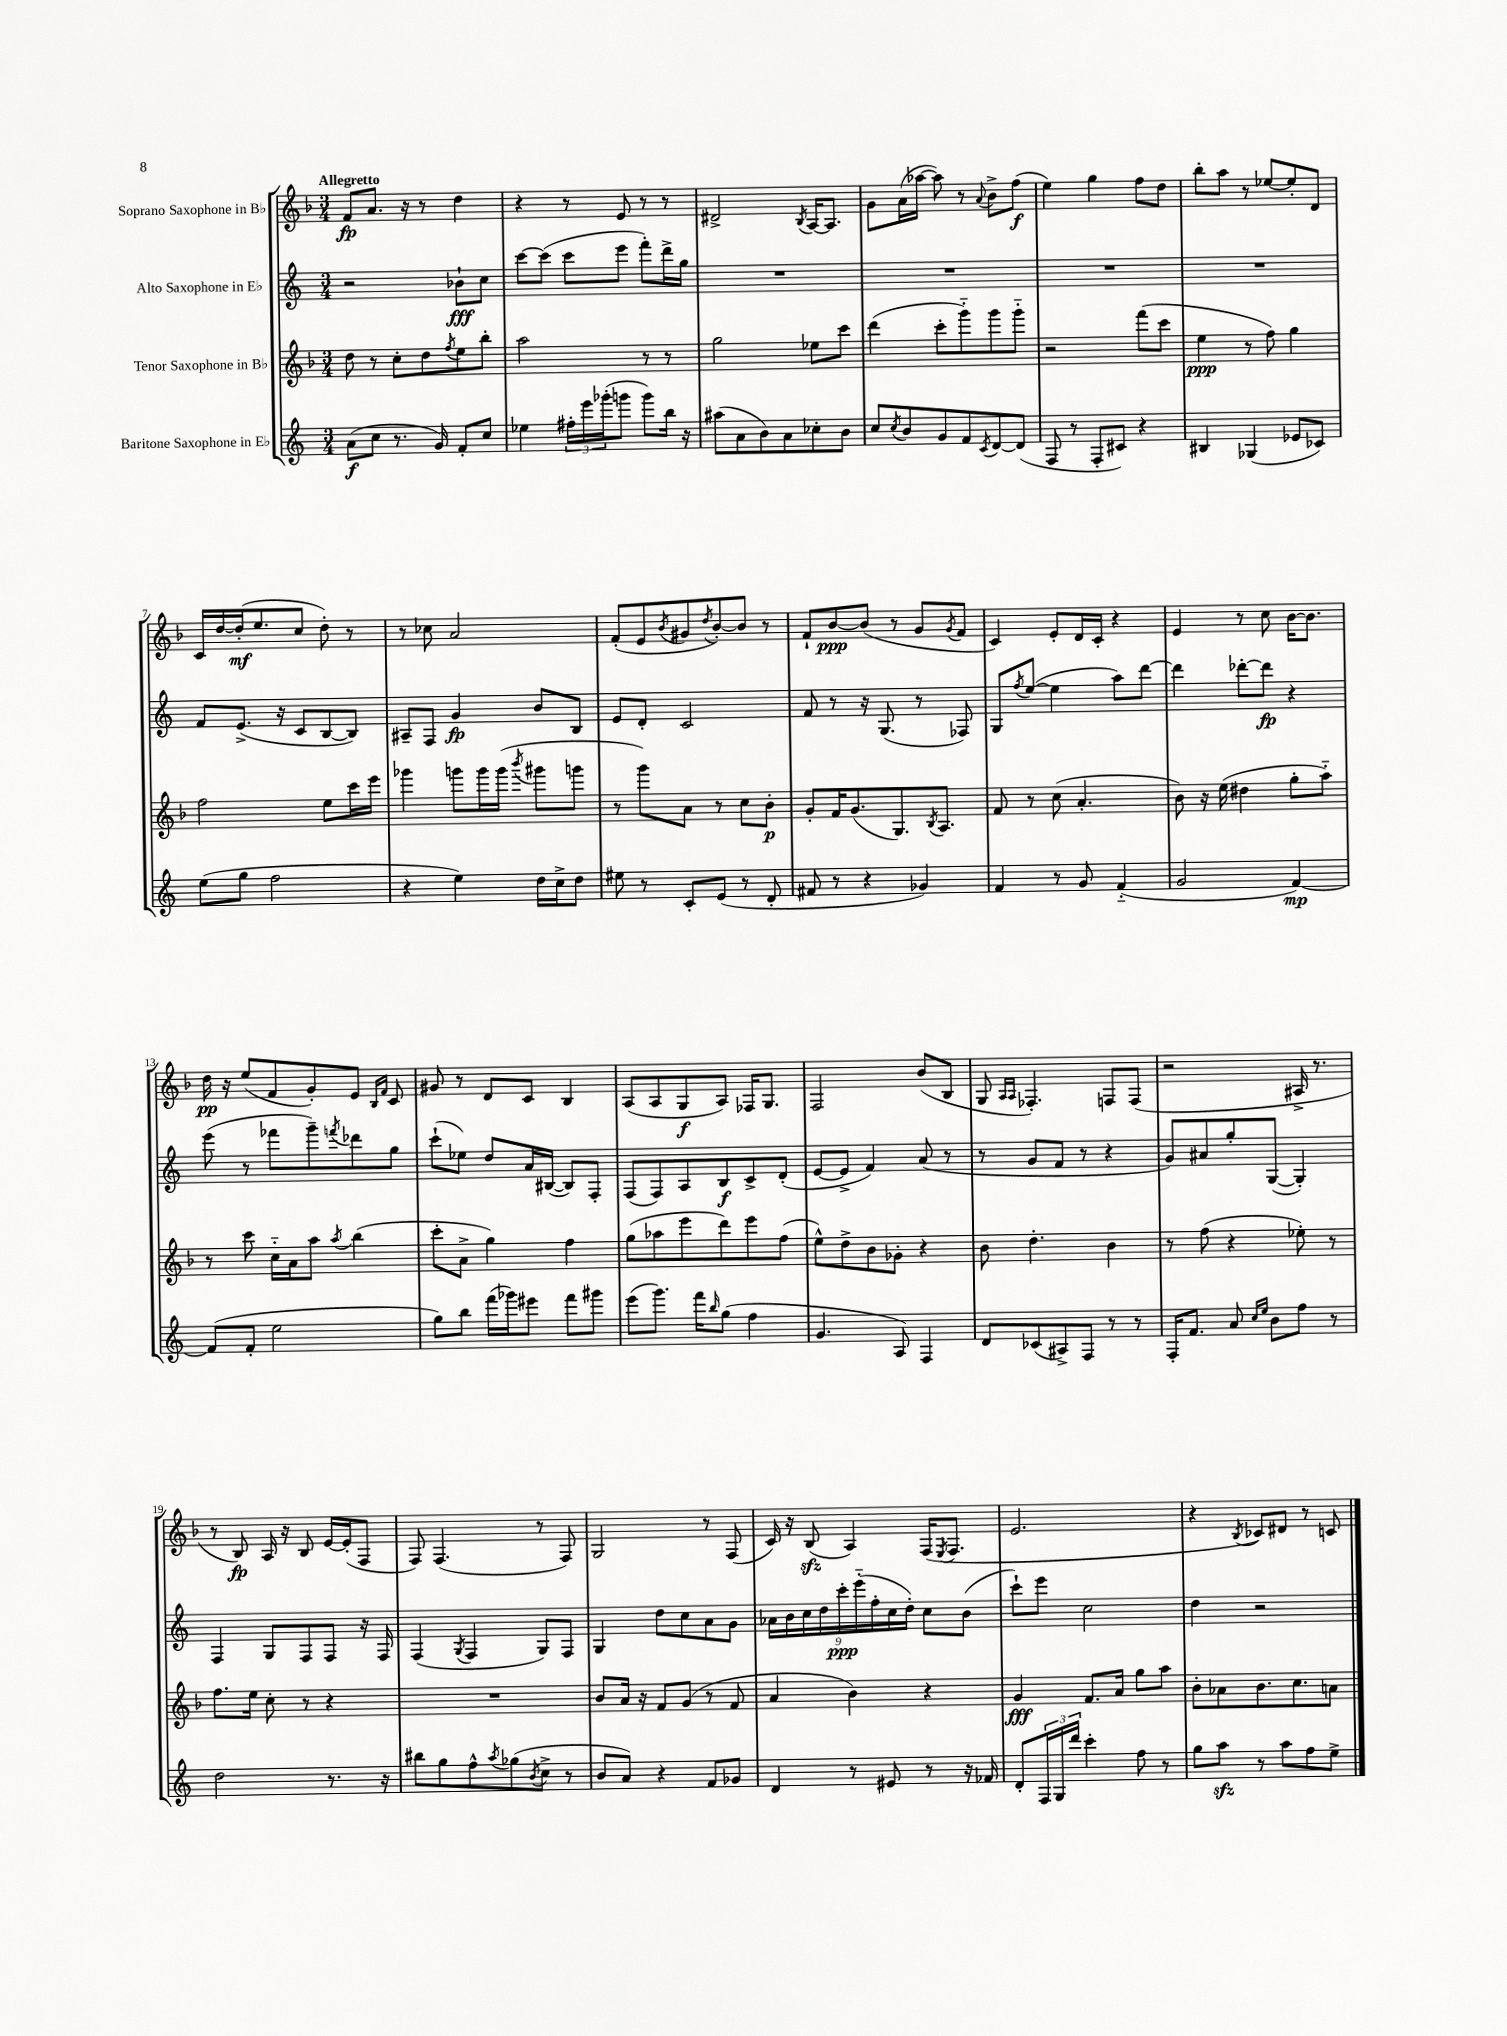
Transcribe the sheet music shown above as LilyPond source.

<<
\new StaffGroup <<
\new Staff = "s0" \with { instrumentName = "Soprano Saxophone in Bb" } {
    \clef treble \key f \major \numericTimeSignature \time 3/4 \tempo "Allegretto"
    f'8\fp a'8. r16 r8 d''4 |
    r4 r8 e'8 r8 r8 |
    dis'2-> \acciaccatura { bes8 } a16~ a8. |
    g'8 a'16( aes''16~ aes''8) r8 \appoggiatura { a'8 } bes'8-> f''8\f( |
    e''4) g''4 f''8 d''8 |
    bes''8-. a''8 r8 ees''8~ ees''8-. d'8 |
    c'16 d''16~ d''16-.\mf( e''8. c''8 d''8-.) r8 |
    r8 ces''8 a'2 |
    f'8-.( e'8 \acciaccatura { bes'8 } gis'8 \acciaccatura { d''8 } bes'8~-.) bes'8 r8 |
    f'8-! bes'8~\ppp bes'8( r8 g'8 \acciaccatura { g'8 } f'8 |
    c'4) e'8-. d'16 c'16-. r4 |
    e'4 r8 c''8 bes'16~ bes'8. |
    d''16\pp r16 e''8( f'8 g'8-.) e'8 \grace { bes16 f'16 } c'8 |
    gis'8 r8 d'8 c'8 bes4 |
    a8( a8 g8\f a8) fes16 g8. |
    f2 bes'8( bes8 |
    g8 \grace { a16 a16 } fes4.-.) f8 f8( |
    r2 ais16-> r8. |
    r8 bes8\fp) a16 r16 bes8 e'16~ e'16-.( f8 |
    f8) f4.( r8 f8) |
    g2 r8 f8( |
    c'16) r16 bes8\sfz( a4) f16( \acciaccatura { e8 } f8. |
    e'2. |
    r4 \acciaccatura { bes8 } ces'8) dis'8 r8 c'8 \bar "|." |
}
\new Staff = "s1" \with { instrumentName = "Alto Saxophone in Eb" } {
    \clef treble \key c \major \numericTimeSignature \time 3/4
    r2 bes'8-!\fff c''8 |
    c'''8~ c'''8( c'''8 e'''8 f'''8-.) d'''16-> g''16 |
    R2. |
    R2. |
    R2. |
    R2. |
    f'8 e'8.->( r16 c'8 b8~ b8) |
    ais8-- f8 g'4\fp b'8 b8 |
    e'8 d'8-. c'2 |
    f'8 r8 r16 g8.( r8 fes8) |
    g8 \acciaccatura { f''8 } e''8~( e''4 a''8) d'''8~ |
    d'''4 des'''8~-. des'''8\fp r4 |
    e'''8( r8 fes'''8 g'''8--) \acciaccatura { f'''8 } des'''8 g''8 |
    c'''8-!( ees''8) d''8 a'16 bis16~( bis8) f8-. |
    f8( f8) a8 b8\f c'8-> d'8-.( |
    e'8~ e'8-> f'4) a'8( r8 |
    r8 g'8 f'8 r8 r4 |
    g'8) ais'8 g''8-. g8~( g4-.) |
    f4 g8 f8 f8 r16 f16 |
    f4( \acciaccatura { g8 } f4 g8) f8 |
    g4 d''8 c''8 a'8 g'8 |
    \tuplet 9/8 { aes'16 b'16 c''16 d''16 c'''16-.\ppp e'''16-_( f''16-. c''16 d''16-.) } c''8 b'8( |
    c'''8-!) e'''8 c''2 |
    d''4 r2 \bar "|." |
}
\new Staff = "s2" \with { instrumentName = "Tenor Saxophone in Bb" } {
    \clef treble \key f \major \numericTimeSignature \time 3/4
    d''8 r8 c''8-. d''8 \acciaccatura { f''8 } e''8 bes''8-. |
    a''2 r8 r8 |
    g''2 ees''8 c'''8 |
    d'''4( c'''8-. g'''8-_) g'''8 g'''8-_ |
    r2 f'''8( c'''8 |
    e''4\ppp r8 f''8) g''4 |
    f''2 e''8 c'''16 e'''16 |
    ges'''4 g'''8 g'''16 g'''16( \acciaccatura { bes'''8 } gis'''8 g'''8 |
    r8 g'''8) a'8 r8 c''8 bes'8-.\p |
    g'8-. f'16 g'8.( g8.) \acciaccatura { bes8 } a8. |
    f'8 r8 c''8( a'4.-. |
    bes'8) r16 e''16( dis''4 g''8-. a''8-_) |
    r8 c'''8 c''16-_ a'16 a''8 \acciaccatura { a''8 } bes''4( |
    c'''8-. a'8-> g''4) f''4 |
    g''8( aes''8 e'''8 d'''8) e'''8 f''8( |
    e''8-^) d''8-> bes'8 ges'8-. r4 |
    bes'8 d''4.-. bes'4 |
    r8 f''8( r4 ees''8-.) r8 |
    f''8. e''16 c''8-. r8 r4 |
    R2. |
    bes'8 a'16 r16 f'8 g'8( r8 f'8 |
    a'4 bes'4) r4 |
    g'4\fff f'8. a'16 g''8 a''8 |
    bes'8-. aes'8 bes'8. c''8. a'8 \bar "|." |
}
\new Staff = "s3" \with { instrumentName = "Baritone Saxophone in Eb" } {
    \clef treble \key c \major \numericTimeSignature \time 3/4
    a'8\f( c''8 r8. g'16) f'8-. c''8 |
    ees''4 \tuplet 3/2 { fis''16-. e'''16 ges'''16-.( } g'''8 g'''8) b''16 r16 |
    ais''8( a'8 b'8) a'8 ces''8-. b'8 |
    c''8 \acciaccatura { c''8 } b'8 g'8 f'8 \acciaccatura { c'8 } d'8~ d'8( |
    f8 r8 f8-. cis'8) r4 |
    bis4 ges4( ees'8 ces'8) |
    e''8( g''8 f''2 |
    r4 e''4) d''16 c''16-> d''8 |
    eis''8 r8 c'8-. e'8( r8 d'8-. |
    fis'8 r8 r4 ges'4) |
    f'4 r8 g'8 f'4-_( |
    g'2 f'4~\mp) |
    f'8( f'8-. e''2 |
    g''8) b''8 f'''16( ges'''16) eis'''8 f'''8 gis'''8 |
    e'''8( g'''8.) f'''16 \grace { b''16 } g''8( f''4 |
    g'4. a8) f4 |
    d'8 ces'8( ais8->) f8 r8 r8 |
    f16-. f'8. a'8 \grace { c''16 e''16 } b'8 f''8 r8 |
    d''2 r8. r16 |
    bis''8 g''8 f''8-^ \acciaccatura { a''8 } ges''8( \acciaccatura { b'8 } c''8-> r8 |
    b'8 a'8) r4 f'8 ges'8 |
    d'4 r8 eis'8 r8 r16 fes'16 |
    d'8-. \tuplet 3/2 { f16 g16 d'''16 } c'''4-. f''8 r8 |
    g''8 a''8\sfz r8 a''8 f''8 e''8-> \bar "|." |
}
>>
>>
